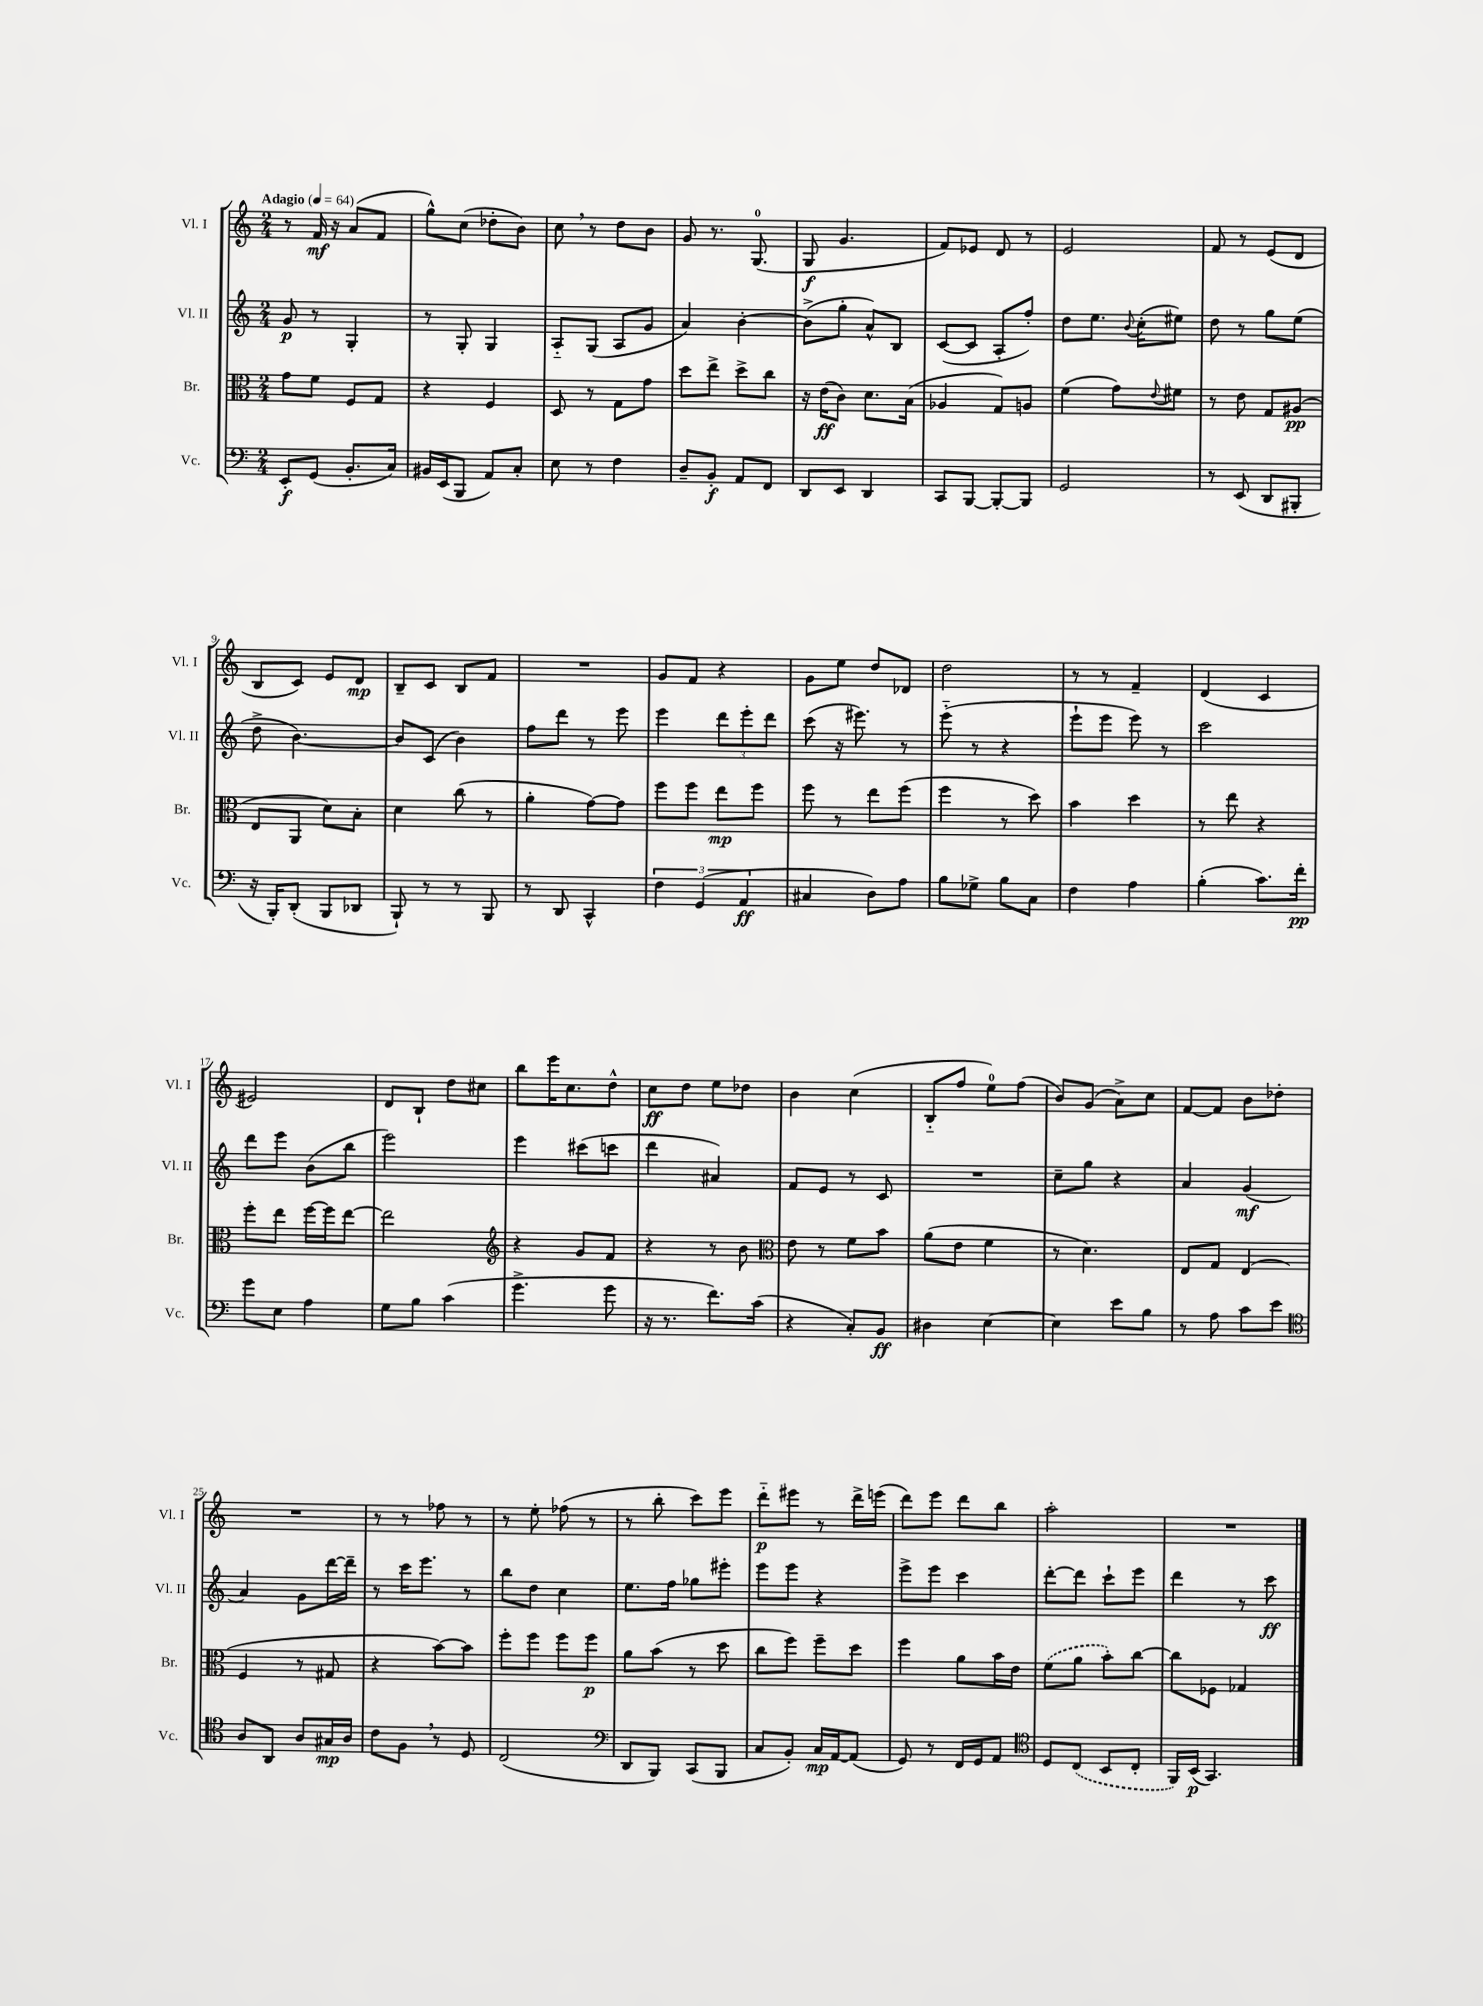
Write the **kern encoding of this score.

**kern	**dynam	**kern	**dynam	**kern	**dynam	**kern	**dynam
*part4	*part4	*part3	*part3	*part2	*part2	*part1	*part1
*staff4	*staff4	*staff3	*staff3	*staff2	*staff2	*staff1	*staff1
*I"Vc.	*	*I"Br.	*	*I"Vl. II	*	*I"Vl. I	*
*I'Vc.	*	*I'Br.	*	*I'Vl. II	*	*I'Vl. I	*
*clefF4	*	*clefC3	*	*clefG2	*	*clefG2	*
*k[]	*	*k[]	*	*k[]	*	*k[]	*
*M2/4	*	*M2/4	*	*M2/4	*	*M2/4	*
*MM64	*	*MM64	*	*MM64	*	*MM64	*
=1	=1	=1	=1	=1	=1	=1	=1
!	!	!	!	!	!	!LO:TX:a:B:t=Adagio	!
8EE'/L	f	8g\L	.	8g/	p	8r	.
(8GG/J	.	8f\J	.	8r	.	16f/	mf
.	.	.	.	.	.	16r	.
8.BB'/L	.	8F/L	.	4G'/	.	(8a/L	.
.	.	8G/J	.	.	.	8f/J	.
16C/Jk)	.	.	.	.	.	.	.
=2	=2	=2	=2	=2	=2	=2	=2
16BB#X/LL	.	4r	.	8r	.	8gg^^\L)	.
(16EE/J	.	.	.	.	.	.	.
8BBB/J	.	.	.	8G'/	.	(8cc\J	.
8AA/L)	.	4F/	.	4G/	.	8dd-X'\L	.
8C'/J	.	.	.	.	.	8b\J)	.
=3	=3	=3	=3	=3	=3	=3	=3
8E\	.	8D/	.	8A/L	.	8cc,\	.
8r	.	8r	.	(8G/J	.	8r	.
4F\	.	8G\L	.	8A/L	.	8dd\L	.
.	.	8g\J	.	8g/J	.	8b\J	.
=4	=4	=4	=4	=4	=4	=4	=4
8D~/L	.	8dd\L	.	4a/)	.	8g/	.
8BB'/J	f	8ee^\J	.	.	.	8.r	.
8AA/L	.	8dd^\L	.	[4b'\	.	.	.
.	.	.	.	.	.	(8.G/	.
8FF/J	.	8cc\J	.	.	.	.	.
=5	=5	=5	=5	=5	=5	=5	=5
8DD/L	.	16r	.	(8b^\L]	.	8G/	f
.	.	(16e\KL	ff	.	.	.	.
8EE/J	.	8c\J)	.	8gg'\J	.	4.g/	.
4DD/	.	8.d\L	.	8a^^/L)	.	.	.
.	.	.	.	8B/J	.	.	.
.	.	(16B\Jk	.	.	.	.	.
=6	=6	=6	=6	=6	=6	=6	=6
8CC/L	.	4A-X/	.	([8c/L	.	8f/L)	.
[8BBB/J	.	.	.	8c/J]	.	8e-X/J	.
8BBB'/L_	.	8G/L)	.	8A'/L	.	8d/	.
8BBB/J]	.	8An/J	.	8ff'/J)	.	8r	.
=7	=7	=7	=7	=7	=7	=7	=7
2GG/	.	(4f\	.	8dd\L	.	2e/	.
.	.	.	.	8.ee\J	.	.	.
.	.	8g\L)	.	.	.	.	.
.	.	.	.	8qqb/	.	.	.
.	.	.	.	(16cc'\KL	.	.	.
.	.	8qqe/	.	.	.	.	.
.	.	8f#X\J	.	8ee#X\J)	.	.	.
=8	=8	=8	=8	=8	=8	=8	=8
8r	.	8r	.	8dd\	.	8f/	.
(8EE/	.	8e\	.	8r	.	8r	.
8DD/L	.	8G/L	.	8gg\L	.	(8e/L	.
8BBB#X'/J	.	(8A#X/J	pp	(8ee\J	.	8d/J	.
!!LO:LB:g=z
=9	=9	=9	=9	=9	=9	=9	=9
16r	.	8E/L	.	8dd^\	.	8B/L	.
16BBB'/KL)	.	.	.	.	.	.	.
(8DD'/J	.	8AA/J	.	[4.b\)	.	8c/J)	.
8BBB/L	.	8d\L)	.	.	.	8e/L	.
8DD-X/J	.	8B'\J	.	.	.	8d/J	mp
=10	=10	=10	=10	=10	=10	=10	=10
8BBB`/)	.	4d\	.	8b/L]	.	8B~/L	.
8r	.	.	.	(8c/J	.	8c/J	.
8r	.	(8cc\	.	4b\)	.	8B/L	.
8BBB/	.	8r	.	.	.	8f/J	.
=11	=11	=11	=11	=11	=11	=11	=11
8r	.	4a'\	.	8ff\L	.	2r	.
8DD/	.	.	.	8ddd\J	.	.	.
4CC^^/	.	[8g\L)	.	8r	.	.	.
.	.	8g\J]	.	8eee\	.	.	.
=12	=12	=12	=12	=12	=12	=12	=12
6F\	.	8ff\L	.	4eee\	.	8g/L	.
.	.	8ff\J	.	.	.	8f/J	.
(6GG/	.	.	.	.	.	.	.
.	.	8ee\L	mp	12ddd\L	.	4r	.
6AA/	ff	.	.	12eee'\	.	.	.
.	.	8ff\J	.	.	.	.	.
.	.	.	.	12ddd\J	.	.	.
=13	=13	=13	=13	=13	=13	=13	=13
4C#X/	.	8ff\	.	(8ccc\	.	8g\L	.
.	.	8r	.	16r	.	8ee\J	.
.	.	.	.	8.eee#X\)	.	.	.
8D\L)	.	8ee\L	.	.	.	8dd/L	.
8A\J	.	(8ff\J	.	8r	.	8d-X/J	.
=14	=14	=14	=14	=14	=14	=14	=14
8B\L	.	4ff\	.	(8eee\	.	2dd\	.
8G-X^\J	.	.	.	8r	.	.	.
8B\L	.	8r	.	4r	.	.	.
8C\J	.	8dd\)	.	.	.	.	.
=15	=15	=15	=15	=15	=15	=15	=15
4F\	.	4b\	.	8eee`\L	.	8r	.
.	.	.	.	8eee\J	.	8r	.
4A\	.	4dd\	.	8eee\)	.	4f~/	.
.	.	.	.	8r	.	.	.
=16	=16	=16	=16	=16	=16	=16	=16
(4B'\	.	8r	.	2ccc\	.	(4d/	.
.	.	8ee\	.	.	.	.	.
8.c\L)	.	4r	.	.	.	4c/	.
16f'\Jk	pp	.	.	.	.	.	.
!!LO:LB:g=z
=17	=17	=17	=17	=17	=17	=17	=17
8g\L	.	8ff'\L	.	8ddd\L	.	2e#X/)	.
8E\J	.	8ee\J	.	8eee\J	.	.	.
4A\	.	[16ff\LL	.	(8b\L	.	.	.
.	.	16ff\J]	.	.	.	.	.
.	.	[8ee\J	.	8bb\J	.	.	.
=18	=18	=18	=18	=18	=18	=18	=18
8G\L	.	2ee\]	.	2eee\)	.	8d/L	.
8B\J	.	.	.	.	.	8B`/J	.
(4c\	.	.	.	.	.	8dd\L	.
.	.	.	.	.	.	8cc#X\J	.
=19	=19	=19	=19	=19	=19	=19	=19
*	*	*clefG2	*	*	*	*	*
4.g^\	.	4r	.	4eee\	.	8bb\L	.
.	.	.	.	.	.	16eee\K	.
.	.	.	.	.	.	8.cc\	.
.	.	8g/L	.	(8ccc#X\L	.	.	.
8g\	.	8f/J	.	8cccn\J	.	8dd^^\J	.
=20	=20	=20	=20	=20	=20	=20	=20
16r	.	4r	.	4ddd\	.	8cc\L	ff
8.r	.	.	.	.	.	.	.
.	.	.	.	.	.	8dd\J	.
8.f\L)	.	8r	.	4a#X/)	.	8ee\L	.
.	.	8b\	.	.	.	8dd-X\J	.
(16c\Jk	.	.	.	.	.	.	.
=21	=21	=21	=21	=21	=21	=21	=21
*	*	*clefC3	*	*	*	*	*
4r	.	8e\	.	8f/L	.	4b\	.
.	.	8r	.	8e/J	.	.	.
8C'/L)	.	8f\L	.	8r	.	(4cc\	.
8BB/J	ff	8b\J	.	8c/	.	.	.
=22	=22	=22	=22	=22	=22	=22	=22
4D#X\	.	(8a\L	.	2r	.	8B/L	.
.	.	8e\J	.	.	.	8ff/J	.
[4E\	.	4f\	.	.	.	8ee\L)	.
.	.	.	.	.	.	(8ff\J	.
=23	=23	=23	=23	=23	=23	=23	=23
4E\]	.	8r	.	8cc~\L	.	8b/L)	.
.	.	4.d\)	.	8gg\J	.	(8g/J	.
8e\L	.	.	.	4r	.	8a^\L)	.
8B\J	.	.	.	.	.	8cc\J	.
=24	=24	=24	=24	=24	=24	=24	=24
8r	.	8E/L	.	4a/	.	[8f/L	.
8A\	.	8G/J	.	.	.	8f/J]	.
8c\L	.	(4E/	.	(4g/	mf	8b\L	.
8e\J	.	.	.	.	.	8dd-X'\J	.
!!LO:LB:g=z
=25	=25	=25	=25	=25	=25	=25	=25
*clefC4	*	*	*	*	*	*	*
8A/L	.	4F/	.	4a/)	.	2r	.
8AA/J	.	.	.	.	.	.	.
8A/L	.	8r	.	8g\L	.	.	.
16G#X/L	mp	8G#X/	.	[16ddd\L	.	.	.
16A/JJ	.	.	.	16ddd~\JJ]	.	.	.
=26	=26	=26	=26	=26	=26	=26	=26
8c\L	.	4r	.	8r	.	8r	.
8F,\J	.	.	.	16ccc\KL	.	8r	.
.	.	.	.	8.eee\J	.	.	.
8r	.	[8b\L)	.	.	.	8ff-X\	.
8D/	.	8b\J]	.	8r	.	8r	.
=27	=27	=27	=27	=27	=27	=27	=27
(2C/	.	8ff'\L	.	8bb\L	.	8r	.
.	.	8ff\J	.	8dd\J	.	8ee'\	.
.	.	8ff\L	.	4cc\	.	(8ff-X\	.
.	.	8ff\J	p	.	.	8r	.
=28	=28	=28	=28	=28	=28	=28	=28
*clefF4	*	*	*	*	*	*	*
8DD/L	.	8a\L	.	8.ee\L	.	8r	.
8BBB/J)	.	(8b\J	.	.	.	8bb'\	.
.	.	.	.	16ff\Jk	.	.	.
(8CC/L	.	8r	.	8gg-X\L	.	8ccc\L)	.
8BBB/J	.	8dd\	.	8eee#X'\J	.	8eee\J	.
=29	=29	=29	=29	=29	=29	=29	=29
8C/L	.	8cc\L	.	8eee\L	.	8ddd\L	p
8BB'/J)	.	8ff\J)	.	8eee\J	.	8eee#X\J	.
16C/LL	mp	8ff~\L	.	4r	.	8r	.
[16AA/J	.	.	.	.	.	.	.
(8AA/J]	.	8dd\J	.	.	.	16ddd^\LL	.
.	.	.	.	.	.	(16eeen\JJ	.
=30	=30	=30	=30	=30	=30	=30	=30
8GG/)	.	4ff\	.	8eee^\L	.	8ddd\L)	.
8r	.	.	.	8eee\J	.	8eee\J	.
16FF/LL	.	8a\L	.	4ccc\	.	8ddd\L	.
16GG/J	.	.	.	.	.	.	.
8AA/J	.	16b\L	.	.	.	8bb\J	.
.	.	16e\JJ	.	.	.	.	.
=31	=31	=31	=31	=31	=31	=31	=31
*clefC4	*	*	*	*	*	*	*
8D/L	.	(8f\L	.	[8ddd'\L	.	2aa'\	.
(8C/J	.	8a\J	.	8ddd\J]	.	.	.
8BB/L	.	8b'\L)	.	8ccc`\L	.	.	.
8C'/J	.	[8cc\J	.	8eee\J	.	.	.
=32	=32	=32	=32	=32	=32	=32	=32
16FF/LL)	.	8cc\L]	.	4ddd\	.	2r	.
(16BB/JJ	p	.	.	.	.	.	.
4.GG/)	.	8F-X\J	.	.	.	.	.
.	.	4G-X/	.	8r	.	.	.
.	.	.	.	8ccc\	ff	.	.
==	==	==	==	==	==	==	==
*-	*-	*-	*-	*-	*-	*-	*-
